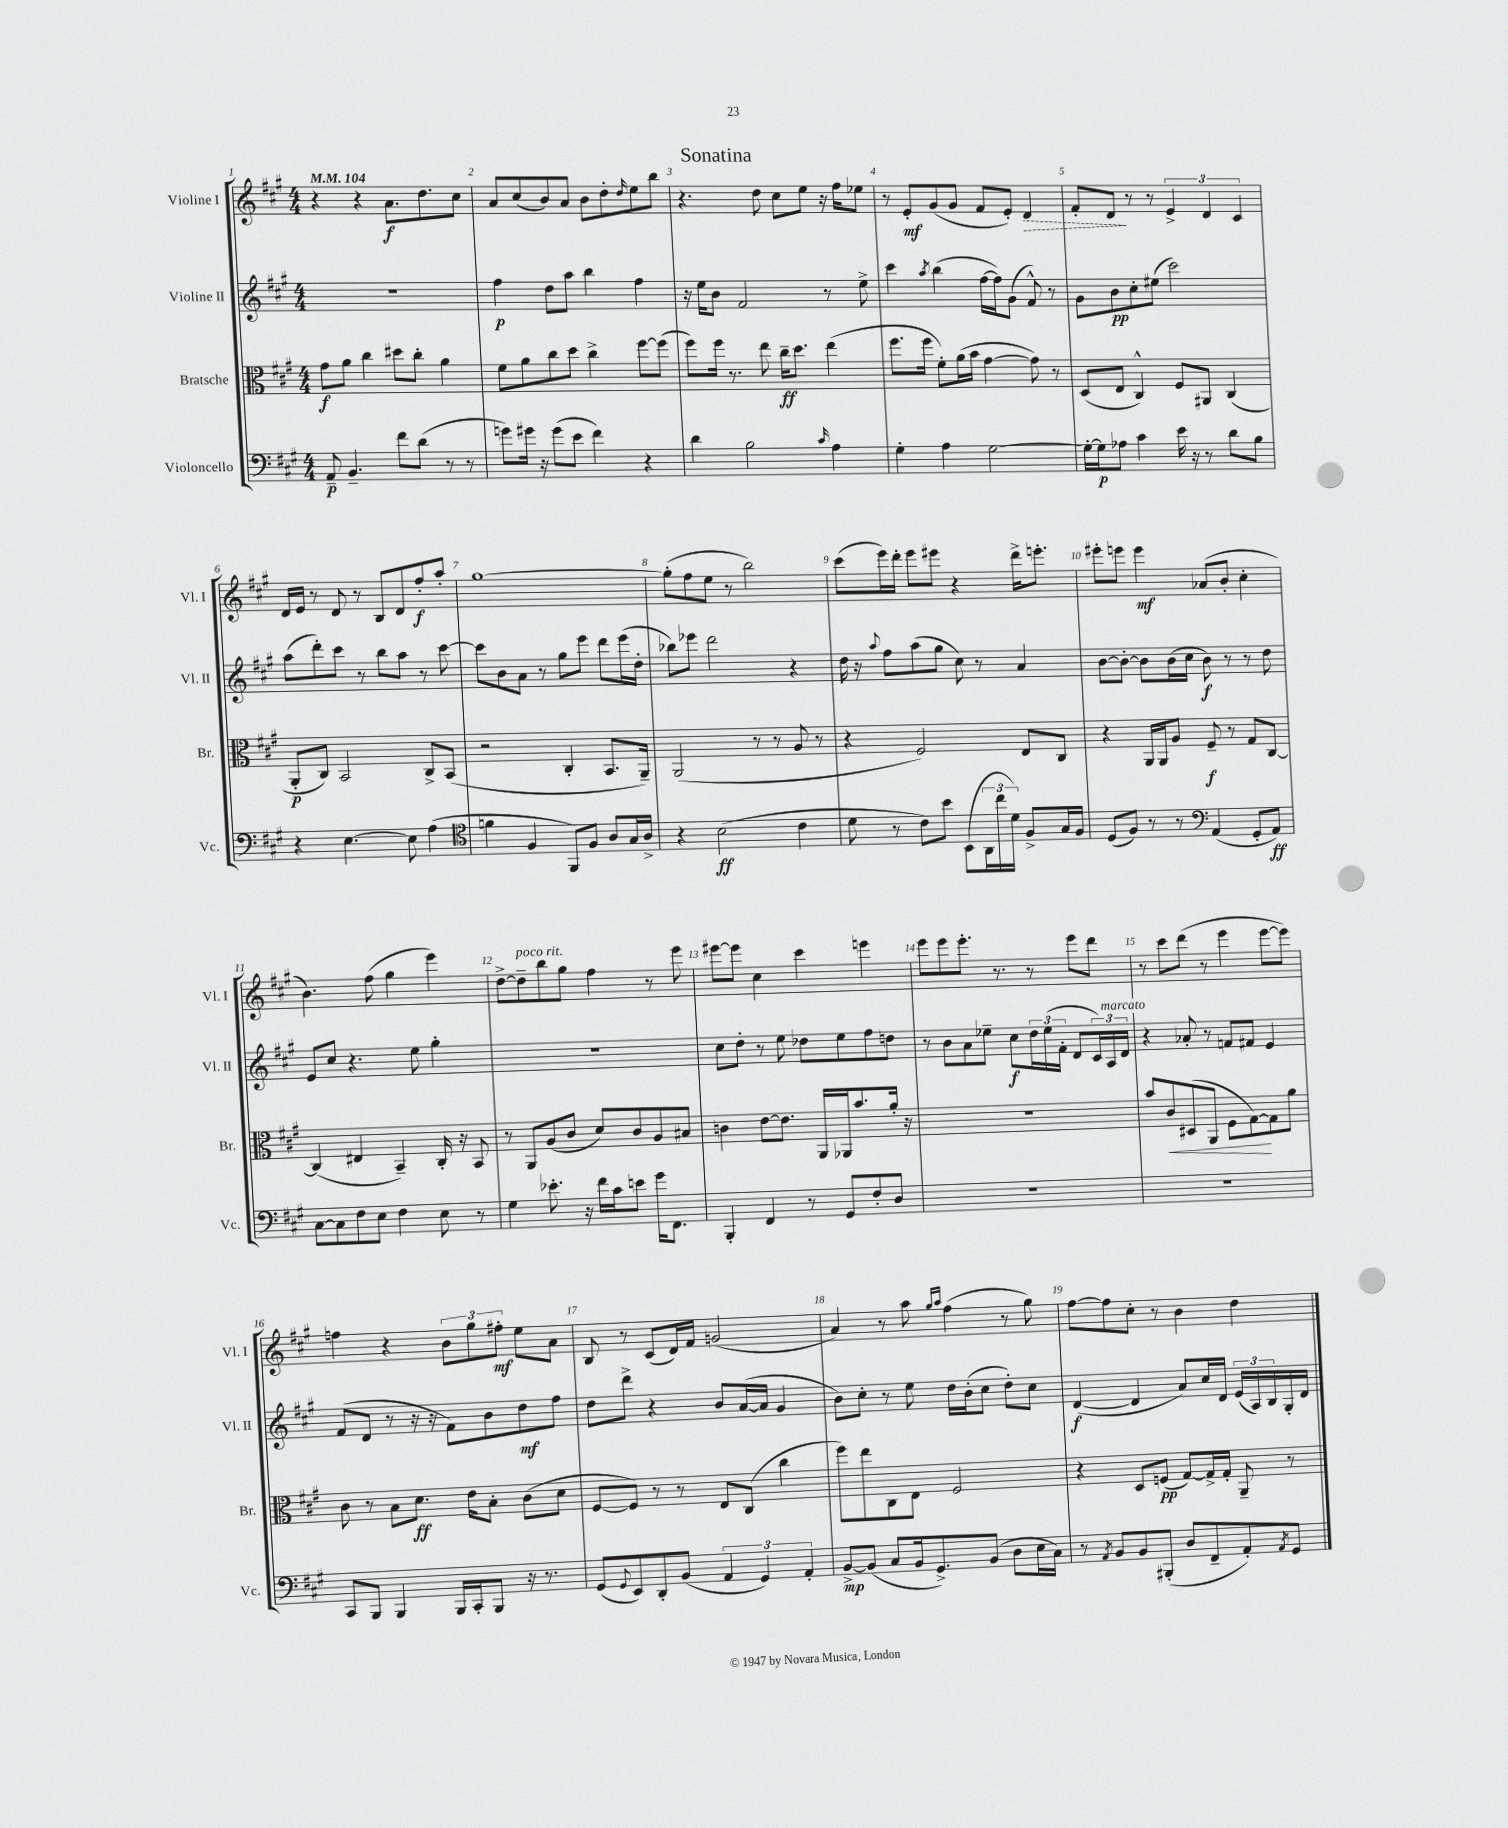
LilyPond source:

\header { title = "Sonatina" }
<<
\new StaffGroup <<
\new Staff = "s0" \with { instrumentName = "Violine I" shortInstrumentName = "Vl. I" } {
    \clef treble \key a \major \numericTimeSignature \time 4/4 \tempo 4 = 104
    r4 r4 a'8.\f d''8. cis''8 |
    a'8 cis''8( b'8) a'8 b'8 d''8-. \grace { d''16 } e''8 b''8 |
    r4. d''8 cis''8 e''8 r16 fis''16 ees''8 |
    r8 e'8-.\mf gis'8( gis'8 fis'8 e'8-.) \once \override Hairpin.style = #'dashed-line d'4\> |
    fis'8-. d'8\! r8 r8 \tuplet 3/2 { e'4-> d'4 cis'4 } |
    d'16 e'16 r8 d'8 r8 b8 d'8 fis''8-.\f a''8-. |
    gis''1~ |
    gis''8-.( fis''8 e''8 r8 b''2) |
    cis'''8( e'''16) d'''16-. e'''8 eis'''8 r4 d'''16-> e'''8.-. |
    eis'''8-. e'''8 e'''4\mf aes'8( b'8-. cis''4-. |
    b'4.) fis''8( gis''4 e'''4) |
    d''8~-> d''8--^\markup { \italic "poco rit." } b''8 gis''8 fis''4 r8 e'''8 |
    eis'''8~ eis'''8 cis''4 cis'''4 e'''4 |
    e'''8 e'''8 e'''8.-. r8. r8 e'''8 d'''8 |
    r8 cis'''8 d'''8( r8 e'''4 e'''8~ e'''8) |
    f''4 r4 \tuplet 3/2 { b'8 gis''8 fis''8-.\mf } e''8 a'8 |
    b8 r8 cis'8( d'16) fis'16 g'2( |
    a'4) r8 a''8 \grace { gis''16 a''16 } fis''4( r8 gis''8) |
    fis''8~ fis''8 cis''8-. r8 b'4 d''4 \bar "|." |
}
\new Staff = "s1" \with { instrumentName = "Violine II" shortInstrumentName = "Vl. II" } {
    \clef treble \key a \major \numericTimeSignature \time 4/4
    R1 |
    fis''4\p d''8 a''8 b''4 fis''4 |
    r16 e''16 b'8 fis'2 r8 e''8-> |
    cis'''4 \acciaccatura { a''8 } b''4( fis''16~ fis''16) gis'8( fis'8-^) r8 |
    gis'8 b'8\pp cis''8-. eis''8( cis'''2) |
    a''8( d'''8-.) cis'''8 r8 b''8 a''8 r8 cis'''8~ |
    cis'''8 b'8 a'8 r8 gis''8 e'''8 d'''8 e'''16( d''16-. |
    bes''8) ees'''8 d'''2 r4 |
    d''16 r16 \appoggiatura { a''8 } fis''8 a''8( gis''8 cis''8) r8 a'4 |
    b'8~ b'8~-. b'8 b'16( cis''16 b'8\f) r8 r8 d''8 |
    e'8 cis''8 r4. e''8 gis''4-. |
    R1 |
    cis''8 d''8-. r8 e''8 des''8 e''8 fis''8 d''8 |
    r8 b'8 a'8 ees''8-- cis''8\f \tuplet 3/2 { d''16 ees''16( fis'16-. } d'8 \tuplet 3/2 { cis'16) a16^\markup { \italic "marcato" } d'16 } |
    r4 aes'8-. r8 f'8 fis'8 e'4 |
    fis'8( d'8 r8 r16 r16 fis'8) b'8 d''8\mf fis''8 |
    d''8 d'''8-> r4 b'8 a'16~( a'16 gis'4 |
    b'8) cis''8-. r8 e''8 d''16 b'16-.( cis''8 d''8-.) cis''8 |
    d'4~\f( d'4 a'8) cis''16 d'16 \tuplet 3/2 { e'16( a16) b16 } gis16-. d'16 \bar "|." |
}
\new Staff = "s2" \with { instrumentName = "Bratsche" shortInstrumentName = "Br." } {
    \clef alto \key a \major \numericTimeSignature \time 4/4
    gis'8\f a'8 cis''4 dis''8 cis''8-. a'4 |
    fis'8 a'8 cis''8 d''8 cis''4-> fis''8~ fis''8( |
    fis''8) fis''16 r8. e''8 cis''16--\ff d''8. e''4( |
    fis''8. fis''16 fis'8-.) a'16( b'16 gis'4~ gis'8) r8 |
    d8( e8 cis4-^) fis8 ais,8 cis4( |
    a,8-.\p cis8) b,2 cis8-> b,8( |
    r2 cis4-. b,8. a,16--) |
    a,2( r8 r8 a8 r8 |
    r4 fis2) e8 cis8 |
    r4 a,16 a,16 a8 fis8--\f r8 gis8 cis8~ |
    cis4( eis4 b,4--) cis16-. r16 b,8 |
    r8 a,8 a8( cis'8 d'8) cis'8 a8 bis8 |
    c'4 e'8~ e'8. a,16 aes,16 b'8. a'16-. r16 |
    r1 |
    b'8 cis'8\< dis8( a,8 fis8 gis8~\!) gis8 a'8 |
    cis'8 r8 b8 d'8.\ff e'16 b8-. cis'8( d'8 |
    fis8~ fis8) r8 r8 e8 cis8( cis''4 |
    fis''8) e''8 cis8 e8 fis2 |
    r4 d8 f8\pp( gis8~) gis16-> gis16-. a,8-- r8 \bar "|." |
}
\new Staff = "s3" \with { instrumentName = "Violoncello" shortInstrumentName = "Vc." } {
    \clef bass \key a \major \numericTimeSignature \time 4/4
    a,8--\p b,4.-- fis'8 d'8( r8 r8 |
    g'8) gis'16 r16 gis'8( e'8 fis'4) r4 |
    d'4 b2 \grace { cis'16 } a4 |
    gis4-. a4 gis2~ |
    gis16~-. gis16\p aes8 cis'4 e'16 r16 r8 d'8 b8 |
    r4 e4.~ e8 a4( |
    \clef tenor f'4 fis4 fis,8) fis8 a8 gis16 a16-> |
    r4 b2\ff( cis'4 |
    d'8 r8 cis'8) b'8 b,8( \tuplet 3/2 { a,16 cis''16 d'16) } fis8-> gis16 fis16 |
    d8( fis8) r8 r8 \clef bass a,4( gis,8-. a,8\ff) |
    cis8~ cis8 fis8 e8 fis4 e8 r8 |
    gis4 ees'8.-. r16 fis'16 cis'16 e'8 gis'16 fis,8. |
    b,,4-. fis,4 r8 gis,8 fis8-. d8 |
    R1 |
    R1 |
    cis,8 b,,8 b,,4 b,,16 cis,16-. b,,8 r16 r8. |
    gis,8( \appoggiatura { gis,8 } e,8) d,8-. b,8( \tuplet 3/2 { a,4 gis,4) a,4-. } |
    b,8~->\mp b,8( cis8 b,16 gis,8.->) b,8( d8 e16 cis16) |
    r8 \acciaccatura { a,8 } b,8 b,8 bis,,8-.( d8 fis,8-- a,8-.) \acciaccatura { a,8 } gis,8 \bar "|." |
}
>>
>>
\layout { \context { \Score \override BarNumber.break-visibility = ##(#f #t #t) barNumberVisibility = #all-bar-numbers-visible } }
